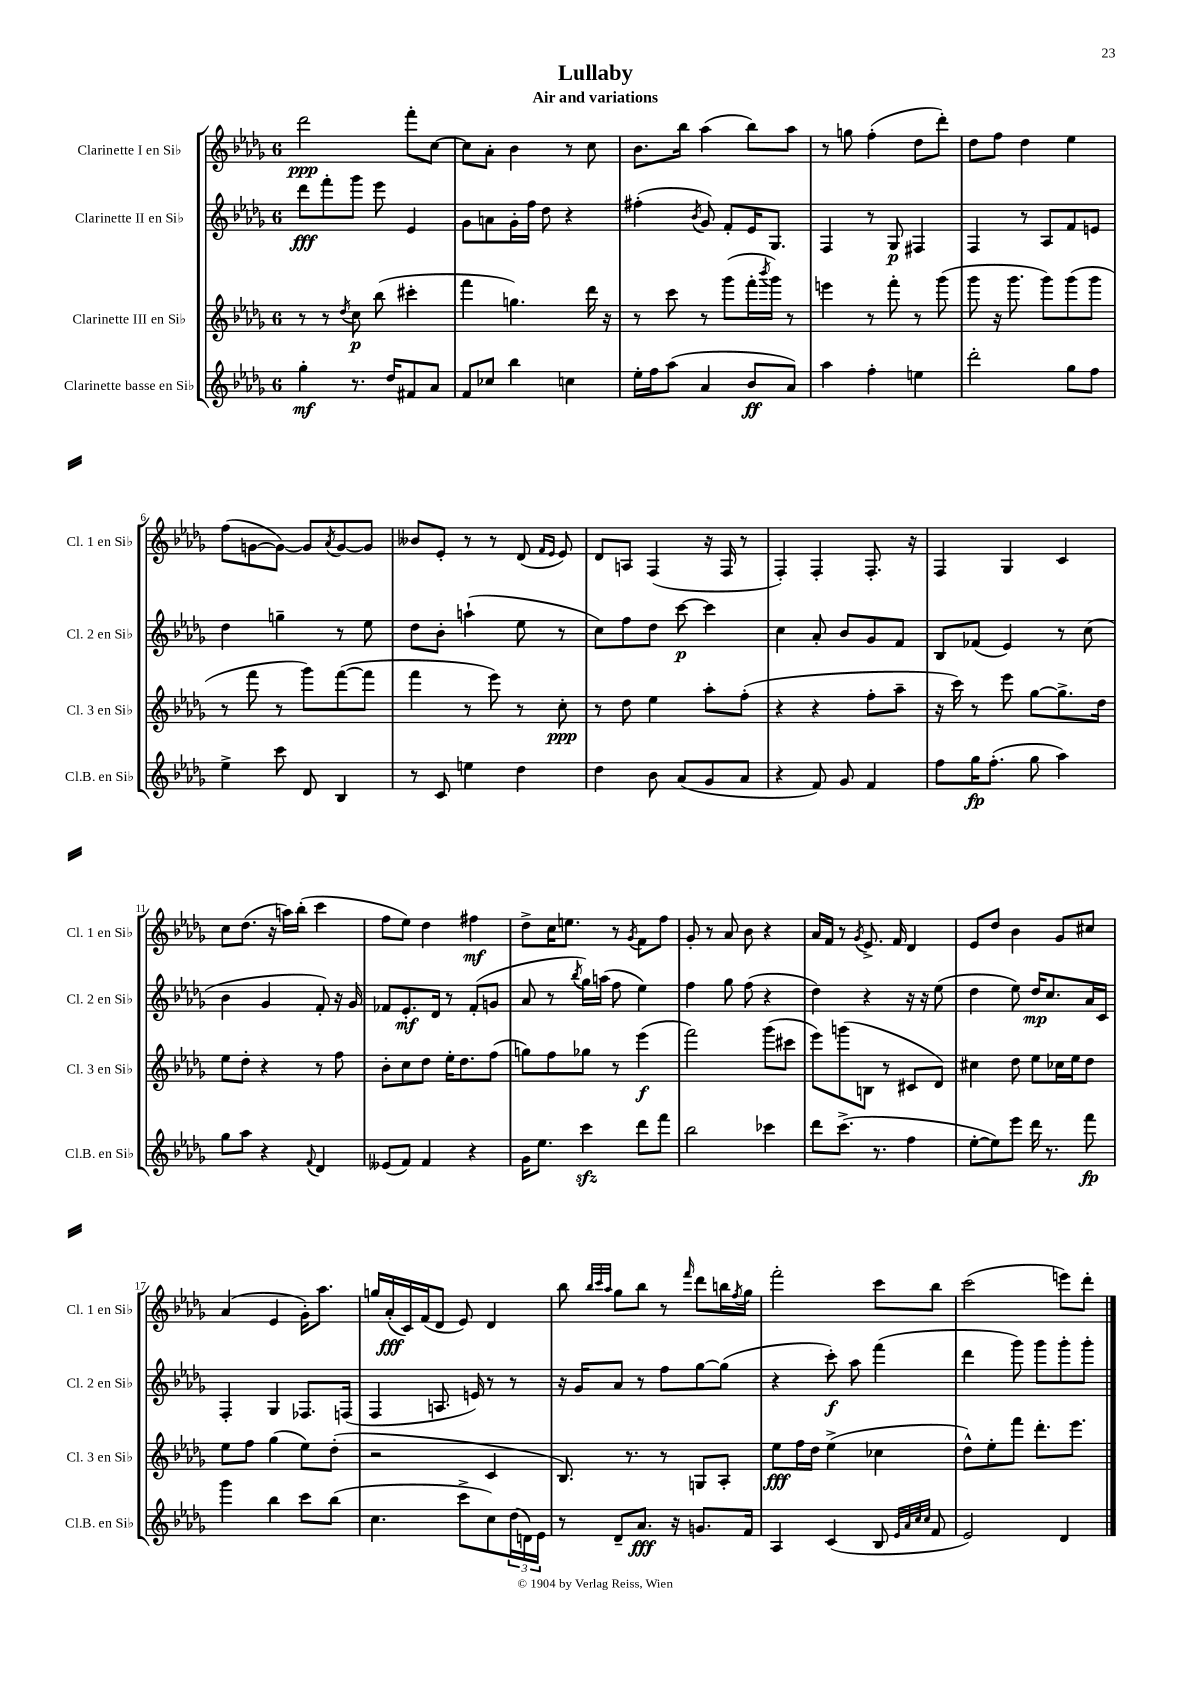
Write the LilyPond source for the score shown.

\header { title = "Lullaby" subtitle = "Air and variations" }
<<
\new StaffGroup <<
\new Staff = "s0" \with { instrumentName = "Clarinette I en Sib" shortInstrumentName = "Cl. 1 en Sib" } {
    \clef treble \key des \major \once \override Staff.TimeSignature.style = #'single-digit \time 6/8
    des'''2\ppp f'''8-. c''8~ |
    c''8 aes'8-. bes'4 r8 c''8 |
    bes'8. bes''16 aes''4( bes''8) aes''8 |
    r8 g''8 f''4-.( des''8 des'''8-.) |
    des''8 f''8 des''4 ees''4 |
    f''8( g'8~ g'8~) g'8 \acciaccatura { aes'8 } g'8~ g'8 |
    beses'8 ees'8-. r8 r8 des'8( \grace { f'16 ees'16 } ees'8) |
    des'8 a8 f4( r16 f16 r8 |
    f4-.) f4-. f8.-. r16 |
    f4 ges4 c'4 |
    c''8 des''8.( r16 a''16) bes''16-.( c'''4 |
    f''8 ees''8) des''4 fis''4\mf |
    des''8-> c''16 e''8. r8 \acciaccatura { ges'8 } f'8 f''8 |
    ges'8-. r8 aes'8 bes'8 r4 |
    aes'16 f'16 r8 \acciaccatura { ges'8 } ees'8.-> f'16 des'4 |
    ees'8 des''8 bes'4 ges'8 cis''8 |
    aes'4( ees'4 ges'16-.) aes''8. |
    g''16 aes'16-.\fff( c'16) f'16( des'8 ees'8) des'4 |
    bes''8 \grace { bes''32 c'''32 aes''32 } ges''8 bes''8 r8 \grace { f'''16 } des'''8 b''16 \acciaccatura { f''8 } ges''16 |
    f'''2-. c'''8 bes''8 |
    c'''2( e'''8) des'''8-. \bar "|." |
}
\new Staff = "s1" \with { instrumentName = "Clarinette II en Sib" shortInstrumentName = "Cl. 2 en Sib" } {
    \clef treble \key des \major \once \override Staff.TimeSignature.style = #'single-digit \time 6/8
    des'''8\fff f'''8-. ges'''8 ees'''8 ees'4 |
    ges'8 a'8 ges'16-. f''16 des''8 r4 |
    fis''4-.( \acciaccatura { bes'8 } ges'8) f'8-. ees'16 ges8. |
    f4 r8 ges8\p fis4 |
    f4 r8 aes8 f'8 e'8 |
    des''4 g''4-- r8 ees''8 |
    des''8 bes'8-. a''4-!( ees''8 r8 |
    c''8) f''8 des''8 c'''8~\p c'''4 |
    c''4 aes'8-. bes'8 ges'8 f'8 |
    bes8 fes'8( ees'4) r8 c''8( |
    bes'4 ges'4 f'8-.) r16 ges'16 |
    fes'8 ees'8.-.\mf des'16 r8 fes'8-.( g'8 |
    aes'8 r8 \acciaccatura { bes''8 } ges''16) a''16( f''8 ees''4) |
    f''4 ges''8 f''8( r4 |
    des''4) r4 r16 r16 ees''8( |
    des''4 ees''8) des''16\mp c''8. aes'16 c'16 |
    f4-. ges4 fes8. f16( |
    f4 a8. e'16) r8 r8 |
    r16 ges'16 aes'8 r8 f''8 ges''8~ ges''8( |
    r4 c'''8-.\f) aes''8 f'''4( |
    des'''4 ges'''8) ges'''8 ges'''8-. ges'''8-. \bar "|." |
}
\new Staff = "s2" \with { instrumentName = "Clarinette III en Sib" shortInstrumentName = "Cl. 3 en Sib" } {
    \clef treble \key des \major \once \override Staff.TimeSignature.style = #'single-digit \time 6/8
    r8 r8 \acciaccatura { des''8 } c''8\p bes''8( cis'''4-. |
    f'''4 g''4.) des'''16 r16 |
    r8 c'''8 r8 ges'''8( f'''16-. \acciaccatura { bes'''8 } ges'''16) r8 |
    e'''4 r8 f'''8-. r8 ges'''8( |
    ges'''8 r16 ges'''8. ges'''8) ges'''8( ges'''8 |
    r8 f'''8 r8 ges'''8) f'''8~( f'''8 |
    f'''4 r8 ees'''8) r8 c''8-.\ppp |
    r8 des''8 ees''4 aes''8-. f''8-.( |
    r4 r4 f''8-. aes''8-- |
    r16 c'''16) r8 ees'''8 ges''8~ ges''8.-> des''16 |
    ees''8 des''8-. r4 r8 f''8 |
    bes'8-. c''8 des''8 ees''16-. des''8. f''8( |
    g''8) f''8 ges''8 r8 ees'''4\f( |
    f'''2) ges'''8( cis'''8 |
    ees'''8) g'''8( b8 r8 cis'8 des'8) |
    cis''4 des''8 ees''8 ces''16 ees''16 des''8 |
    ees''8 f''8 ges''4( ees''8) des''8-.( |
    r2 c'4 |
    bes8.) r8. r8 g8 aes8-. |
    ees''8\fff f''16 des''16 ees''4->( ces''4 |
    des''8-^) ees''8-. f'''8 des'''8.-. ees'''8. \bar "|." |
}
\new Staff = "s3" \with { instrumentName = "Clarinette basse en Sib" shortInstrumentName = "Cl.B. en Sib" } {
    \clef treble \key des \major \once \override Staff.TimeSignature.style = #'single-digit \time 6/8
    ges''4-.\mf r8. des''16 fis'8 aes'8 |
    f'8 ces''8 bes''4 c''4 |
    ees''16-. f''16 aes''8( aes'4 bes'8\ff aes'8) |
    aes''4 f''4-. e''4 |
    des'''2-. ges''8 f''8 |
    ees''4-> c'''8 des'8 bes4 |
    r8 c'8 e''4 des''4 |
    des''4 bes'8 aes'8( ges'8 aes'8 |
    r4 f'8) ges'8 f'4 |
    f''8 ges''16\fp f''8.-.( ges''8 aes''4) |
    ges''8 aes''8 r4 \appoggiatura { f'8 } des'4 |
    eeses'8( f'8) f'4 r4 |
    ges'16 ees''8. c'''4\sfz des'''8 f'''8 |
    bes''2 ces'''4 |
    des'''8 c'''8.->( r8. f''4 |
    ees''8~-. ees''8) ees'''8 des'''16 r8. f'''8\fp |
    ges'''4 bes''4 c'''8 bes''8( |
    c''4. c'''8-> c''8) \tuplet 3/2 { des''16( d'16) ees'16 } |
    r8 des'8-- aes'8.\fff r16 g'8. f'16 |
    aes4 c'4( bes8 \grace { ees'32 aes'32 c''32 c''32 } f'8 |
    ees'2) des'4 \bar "|." |
}
>>
>>
